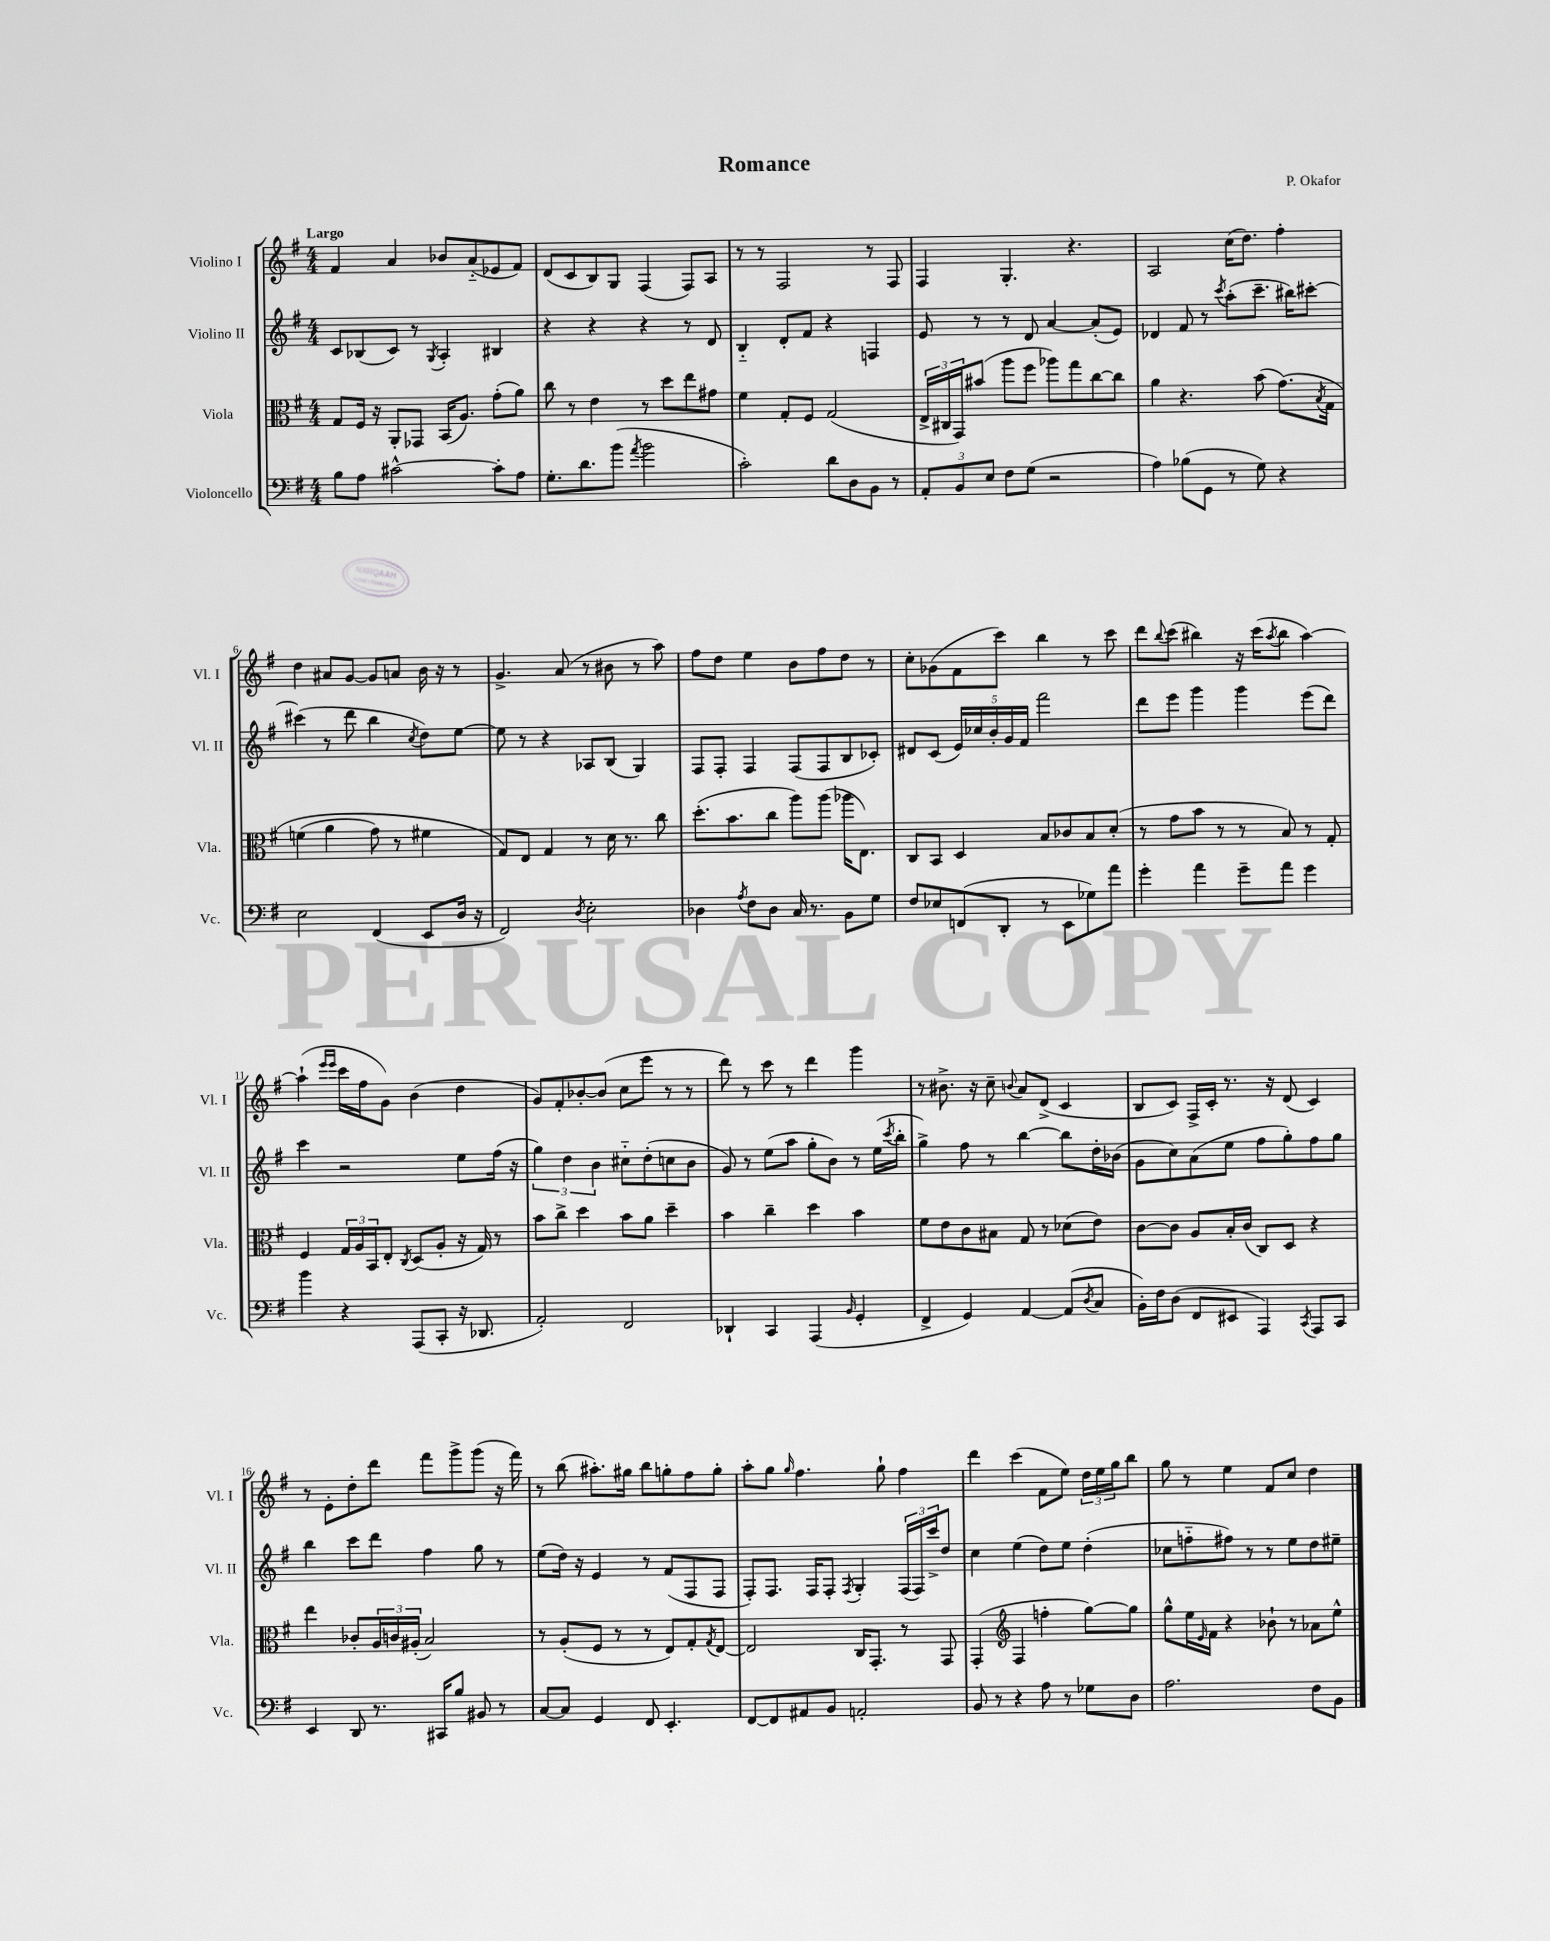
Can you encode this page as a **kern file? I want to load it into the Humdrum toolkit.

**kern	**kern	**kern	**kern
*part4	*part3	*part2	*part1
*staff4	*staff3	*staff2	*staff1
*I"Violoncello	*I"Viola	*I"Violino II	*I"Violino I
*I'Vc.	*I'Vla.	*I'Vl. II	*I'Vl. I
*clefF4	*clefC3	*clefG2	*clefG2
*k[f#]	*k[f#]	*k[f#]	*k[f#]
*M4/4	*M4/4	*M4/4	*M4/4
=1	=1	=1	=1
!	!	!	!LO:TX:a:B:t=Largo
8B\L	8G/L	8c/L	4f#/
8A\J	16F#/Jk	(8B-X/	.
.	16r	.	.
[2c#X^^\	8AA'/L	8c/J)	4a/
.	8GG-X/J	8r	.
.	.	8qG/	.
.	(16BB/KL	4A'/	8b-X/L
.	8.A/J)	.	.
.	.	.	(8a/
8c#'\L]	(8g'\L	4B#X/	8e-X/
8A\J	8a\J)	.	8f#/J)
=2	=2	=2	=2
8.G'\L	8cc\	4r	(8d/L
.	8r	.	8c/
8.d\	.	.	.
.	4e\	4r	8B/)
(8b\J	.	.	8G/J
8qa/	.	.	.
2b\	8r	4r	(4F#/
.	8dd\L	.	.
.	8ee\	8r	8F#/L)
.	8g#X\J	8d/	8A/J
=3	=3	=3	=3
2c'\)	4f#\	4B/	8r
.	.	.	8r
.	8G'/L	8d'/L	2F#/
.	8F#/J	8f#/J	.
8d\L	(2G/	4r	.
8D\	.	.	.
8BB\J	.	4Fn/	8r
8r	.	.	8F#/
=4	=4	=4	=4
12AA'/L	24E^/LL	8e/	4F#/
.	24C#X/	.	.
12BB/	24GG/J)	.	.
.	(8b#X/J	8r	.
12E/J	.	.	.
8F#\L	8aa\L	8r	4.G'/
(8G\J	8ff#\J	8d/	.
2r	8aa-X\L)	[4a/	.
.	8gg\	.	4.r
.	[8cc\	(8a'/L]	.
.	8cc\J]	8e/J)	.
=5	=5	=5	=5
4A\)	4a\	4d-X/	2A/
(8B-X\L	4.r	8f#/	.
8GG\J	.	8r	.
.	.	8qccc/	.
8r	.	(8aa'\L	(16cc\KL
.	.	.	8.dd\J)
8G\)	(8b\	8.ccc~\J	.
4r	(8.g\L)	.	4ff#'\
.	.	16bb#X\KL)	.
.	.	[8ccc#X'\J	.
.	8qB/	.	.
.	16G\Jk	.	.
!!LO:LB:g=z
=6	=6	=6	=6
2E\	(4fn\	(4ccc#X\]	4dd\
.	4a\	8r	8a#X/L
.	.	8ddd\	[8g/J
(4FF#/	8g\)	4bb\	8g/L]
.	8r	.	8an/J
.	.	8qcc/	.
8EE/L	4f#X\	8dd\L)	16b\
.	.	.	16r
16D/Jk	.	[8ee\J	8r
16r	.	.	.
=7	=7	=7	=7
2FF#/)	8G/L)	8ee\]	4.g^/
.	8E/J	8r	.
.	4G/	4r	.
.	.	.	(8a/
8qD/	.	.	.
2E'\	8r	8A-X/L	8r
.	16d\	(8B/J	8b#X\
.	8.r	.	.
.	.	4G/)	8r
.	8cc\	.	8aa\)
=8	=8	=8	=8
4D-X\	(8.dd'\L	8F#/L	8ff#\L
.	.	8F#'/J	8dd\J
.	8.b\	.	.
8qA/	.	.	.
8F#\L	.	4F#/	4ee\
8D-\J	8cc\J	.	.
16C/	8aa\L)	(8F#/L	8b\L
8.r	.	.	.
.	(8aa\J	8F#/	8ff#\
8BB\L	16aa-X\KL	8B/	8dd\J
.	8.E\J)	.	.
8G\J	.	8c-X'/J)	8r
=9	=9	=9	=9
8F#/L	8C/L	8d#X/L	8cc'\L
8E-X/	8BB/J	(8c/J	(8g-X\
(8FFn/	4D/	20e/LL)	8f#\
.	.	20cc-X/	.
.	.	20b'/	.
8DD'/J	.	.	8ccc\J)
.	.	20g/	.
.	.	20f#/JJ	.
8r	8B/L	2fff#\	4bb\
8EE\L	8c-X/	.	.
8G-X\)	8B/	.	8r
8a\J	(8d'/J	.	8ccc\
=10	=10	=10	=10
4g'\	8r	8ddd\L	8ddd\L
.	.	.	8qqbb/
.	8g\L	8eee\J	(8ccc\J
4a\	8b\J	4ggg\	4bb#X\)
.	8r	.	.
8g~\L	8r	4ggg\	16r
.	.	.	(16ccc\KL
.	.	.	8qaa/
8a\J	8B/)	.	8bb#\J
4g\	8r	(8eee\L	[4aa\)
.	8G'/	8ddd\J)	.
!!LO:LB:g=z
=11	=11	=11	=11
4b\	4F#/	4ccc\	(4aa`\]
.	.	.	16qqeee/LL
.	.	.	16qqeee/JJ
4r	24G/LL	2r	16ccc\LL
.	24A/	.	.
.	.	.	16ff#\J
.	24BB/J	.	.
.	8E'/J	.	8g\J)
.	8qC/	.	.
(8AAA/L	(8D/L	.	(4b\
8CC'/J	8A'/J	.	.
16r	16r	8ee\L	4dd\
8.DD-X/	16G/)	.	.
.	8r	(16ff#\Jk	.
.	.	16r	.
=12	=12	=12	=12
2AA'/)	8b\L	6gg\)	8g/L)
.	8cc^\J	.	8f#'/
.	.	6dd\	.
.	4dd\	.	[8b-X'/
.	.	6b\	.
.	.	.	(8b-/J]
2FF#/	8b\L	8cc#X\L	8cc\L
.	8a\J	(8dd'\	8eee\J
.	4dd~\	8ccn\	8r
.	.	8b\J	8r
=13	=13	=13	=13
4DD-X`/	4b\	8g/)	8ddd\)
.	.	8r	8r
4CC/	4cc~\	(8ee\L	8ccc\
.	.	8aa\J	8r
(4AAA/	4dd\	8gg'\L	4ddd\
.	.	8b\J)	.
16qqBB/	.	.	.
4GG'/	4b\	8r	4ggg\
.	.	(16ee\LL	.
.	.	8qccc/	.
.	.	16bb'\JJ	.
=14	=14	=14	=14
4FF#^/	8f#\L	4gg^\)	8r
.	8e\	.	8.b#X^\
4GG/)	8c\	8ff#\	.
.	.	.	16r
.	8B#X\J	8r	8cc~\
.	.	.	8qqbn/
[4AA/	8G/	[4bb\	8a/L
.	8r	.	(8d^/J
(8AA/L]	(8d-X\L	8bb\L]	4c/
8qD/	.	.	.
8C/J	8e\J)	16dd'\L	.
.	.	(16b-X\JJ	.
=15	=15	=15	=15
16BB'\LL)	[8c\L	8g\L	8B/L
16F#\J	.	.	.
(8D\J	8c\J]	8cc\)	8c/J)
8FF#/L	8A/L	(8a\	16F#^/LL
.	.	.	16c'/JJ
8EE#X/J	16B'/L	8ee\J	8.r
.	(16c/JJ	.	.
4AAA/)	8C/L)	8ff#\L	.
.	.	.	16r
.	8D/J	8gg'\)	(8d/
8qCC/	.	.	.
8AAA/L	4r	8ff#\	4c/)
8CC/J	.	8gg\J	.
!!LO:LB:g=z
=16	=16	=16	=16
4EE/	4ee\	4bb\	8r
.	.	.	8e'\L
8DD/	8c-X'/L	8ccc\L	8dd'\
8.r	24A/L	8ddd\J	8ddd\J
.	24cn/	.	.
.	(24A#X'/JJ	.	.
.	2B/)	4ff#\	8fff#\L
16CC#X/KL	.	.	.
8B/J	.	.	8ggg^\
8BB#X/	.	8gg\	(8ggg\J
8r	.	8r	16r
.	.	.	16fff#\)
=17	=17	=17	=17
[8C/L	8r	(8ee\L	8r
8C/J]	(8A'/L	16dd\Jk)	(8bb\
.	.	16r	.
4GG/	8F#/J	4e/	8.aa#X'\L)
.	8r	.	.
.	.	.	16gg#X\Jk
8FF#/	8r	8r	8bb\L
4.EE'/	8E/L)	(8f#/L	8ggn'\
.	8G'/	8F#/	8ff#\
.	8qG/	.	.
.	[8E/J	8F#/J	8gg'\J
=18	=18	=18	=18
[8FF#/L	2E/]	8F#'/L)	8aa'\L
8FF#/]	.	8.F#/J	8gg\J
.	.	.	16qqgg/
8AA#X/	.	.	4.ff#\
.	.	16F#/KL	.
8BB/J	.	8F#'/J	.
.	.	8qF#/	.
2AAn'/	16C/KL	4G'/	.
.	8.GG'/J	.	.
.	.	.	8gg`\
.	8r	(24F#/LL	4ff#\
.	.	24F#/)	.
.	.	24ccc^/J	.
.	8GG/	8dd/J	.
=19	=19	=19	=19
8BB/	(4GG'/	4cc\	4ddd\
8r	.	.	.
*	*clefG2	*	*
4r	4F#/	(4ee\	(4ccc\
8A\	4ffn'\	8dd\L)	8f#\L
8r	.	8ee\J	8ee\J)
8G-X\L	[8gg\L)	(4dd'\	24dd\LL
.	.	.	24ee\
.	.	.	24gg\J
8D\J	8gg\J]	.	8bb\J
=20	=20	=20	=20
2.A\	8gg^^\L	8cc-X\L	8gg\
.	16ee\L	8ffn\	8r
.	16qqe/	.	.
.	16f#\JJ	.	.
.	4r	8ff#X\J)	4ee\
.	.	8r	.
.	8b-X`\	8r	8f#/L
.	8r	8ee\L	8cc/J
8F#\L	8a-X\L	8dd\	4dd\
8BB\J	8ee^^\J	8ee#X~\J	.
==	==	==	==
*-	*-	*-	*-
